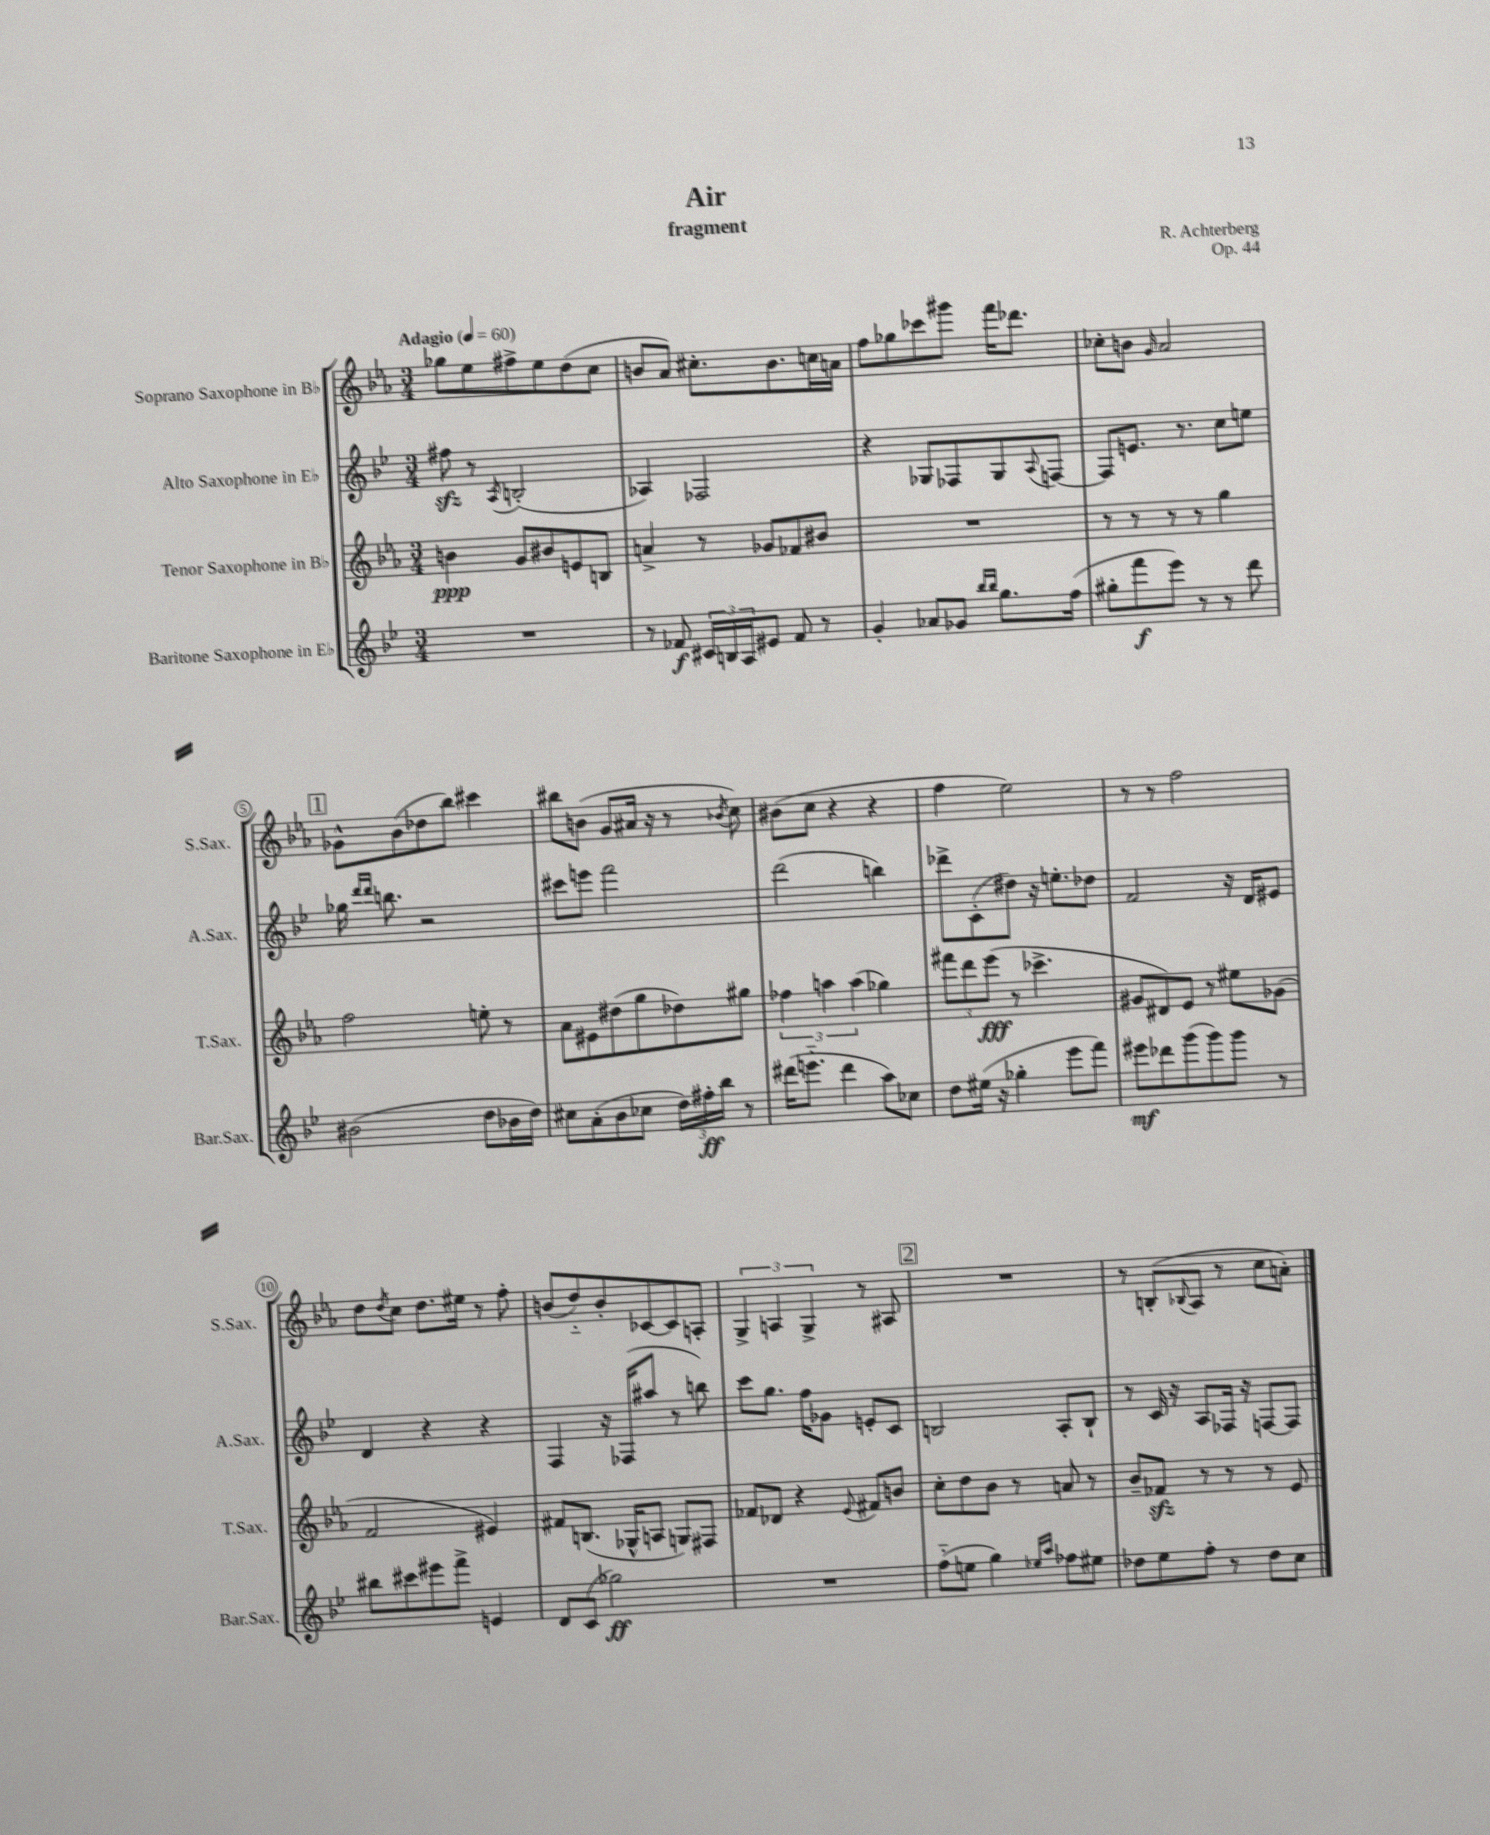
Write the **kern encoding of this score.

**kern	**kern	**kern	**kern
*staff4	*staff3	*staff2	*staff1
*clefG2	*clefG2	*clefG2	*clefG2
*k[b-e-]	*k[b-e-a-]	*k[b-e-]	*k[b-e-a-]
*M3/4	*M3/4	*M3/4	*M3/4
*MM60	*MM60	*MM60	*MM60
2.r	4b\	8ff#\	8gg-\L
.	.	8r	8ee-\
.	.	8qA/	.
.	8g/L	(2B'/	8ff#^\
.	8b#/	.	8ee-\
.	8e/	.	(8dd\
.	8B/J	.	8cc\J
=	=	=	=
8r	4a^/	4A-/)	8b/L
8f-/	.	.	8a-/J)
24c#/LL	8r	2F-/	8.cc#'\L
24B/	.	.	.
24A/J	.	.	.
8e#/J	8g-/L	.	.
.	.	.	8.b\
8f-/	8f-/	.	.
8r	8b#/J	.	16cc\L
.	.	.	16a\JJ
=	=	=	=
4g'/	2.r	4r	8ff\L
.	.	.	8gg-\
8a-/L	.	8G-/L	8ccc-\
8g-/J	.	8F-/	8ggg#\J
16qqbb-/LL	.	.	.
16qqbb-/JJ	.	.	.
8.gg\L	.	8G-/	16fff\LK
.	.	.	8.ddd-\J
.	.	8qqA/	.
.	.	[8F/J	.
(16ff\Jk	.	.	.
=	=	=	=
8gg#'\L	8r	8F/]L	8cc-'\L
8fff\	8r	8.e/J	8b\J
.	.	.	16qqg/
8eee-\J)	8r	.	2a-/
.	.	8.r	.
8r	8r	.	.
8r	4gg\	8cc\L	.
8ddd\	.	8ee\J	.
=	=	=	=
(2b#\	2ff\	16gg-\	8g-^^\L
.	.	16qqddd/LL	.
.	.	16qqddd/JJ	.
.	.	8.bb\	.
.	.	.	(8b-\
.	.	2r	8dd-\
.	.	.	8bb-\J)
8dd\L	8ee'\	.	4ccc#\
16b-\L	8r	.	.
16dd\JJ)	.	.	.
=	=	=	=
8cc#\L	8a-\L	8ccc#\L	8bb#\L
(8a'\	8e#\	8eee\J	(8b\J
8b-\	(8dd#\	2fff\	8g/L
8cc-\J	8gg\	.	16a#/Jk
.	.	.	16r
24dd\LL)	8dd-\)	.	8r
24ff#'\	.	.	.
24bb-\JJ	.	.	.
.	.	.	8qb-/
8r	8gg#\J	.	8cc\)
=	=	=	=
(16ddd#\LK	6ff-\	(2ddd\	(8b#\L
8.eee'~\J	.	.	.
.	.	.	8cc\J
.	6aa\	.	.
4ddd#\	.	.	4r
.	(6aa\	.	.
8aa\L)	4gg-\)	4bb\)	4r
8cc-\J	.	.	.
=	=	=	=
8dd\L	12fff#\L	8ddd-^\L	4ff\
.	12ddd\	.	.
(16ee#\Jk	.	(8c'\	.
.	(12eee-\J	.	.
16r	.	.	.
4gg-'\	8r	8dd#\J)	2ee-\)
.	4.ccc-^\	16r	.
.	.	8.ee'\L	.
8eee-\L	.	.	.
8fff\J)	.	8dd-\J	.
=	=	=	=
8eee#\L	8g#/L	2f/	8r
8ddd-\	8d#/)	.	8r
(8ggg\	8e-/J	.	2ff\
8ggg\)	8r	.	.
8ggg\J	8ee#\L	16r	.
.	.	16d/LK	.
8r	(8g-\J	8e#/J	.
=	=	=	=
8bb#\L	2f/	4d/	8dd\L
.	.	.	8qdd/
8ccc#\	.	.	8cc\J
8eee#\	.	4r	8.dd\L
8fff^\J	.	.	.
.	.	.	16ee#\Jk
4e/	4e#/)	4r	8r
.	.	.	8ff'\
=	=	=	=
8d/L	8f#/L	4F/	(8b/L
(8c/J	(8.B/J	.	8dd'~/)
2gg-\)	.	16r	8b'/
.	16G-^^/LK	(16F-/LK	.
.	8A/J	8aa#/J	[8c-/
.	8G/L)	8r	8c-/]
.	8F#/J	8bb\)	8A'/J
=	=	=	=
2.r	8f-/L	8ccc\L	6G^/
.	8d-/J	8.gg\J	.
.	.	.	6A/
.	4r	.	.
.	.	16ff\LK	.
.	.	.	6G^/
.	.	8g-\J	.
.	8qqe-/	.	.
.	8f#/L	8e'/L	8r
.	8b/J	8c/J	8A#/
=	=	=	=
(8ff'~\L	8cc'\L	2B/	2.r
8ee\J	8dd\	.	.
4gg\)	8b-\J	.	.
.	8r	.	.
16qqee-/LL	.	.	.
16qqaa/JJ	.	.	.
8ff-\L	8a/	8A'/L	.
8ee#\J	8r	8B`/J	.
=	=	=	=
8dd-\L	8b-~/L	8r	8r
8ee-\	8f-/J	16c/	(8B'/L
.	.	16r	.
.	.	.	8qqB-/
8ff'\J	8r	8A/L	8A-/J
8r	8r	16F-/Jk	8r
.	.	16r	.
8dd-\L	8r	[8F/L	8cc\L
8cc\J	8e-/	8F/]J	8a'\J)
==	==	==	==
*-	*-	*-	*-
